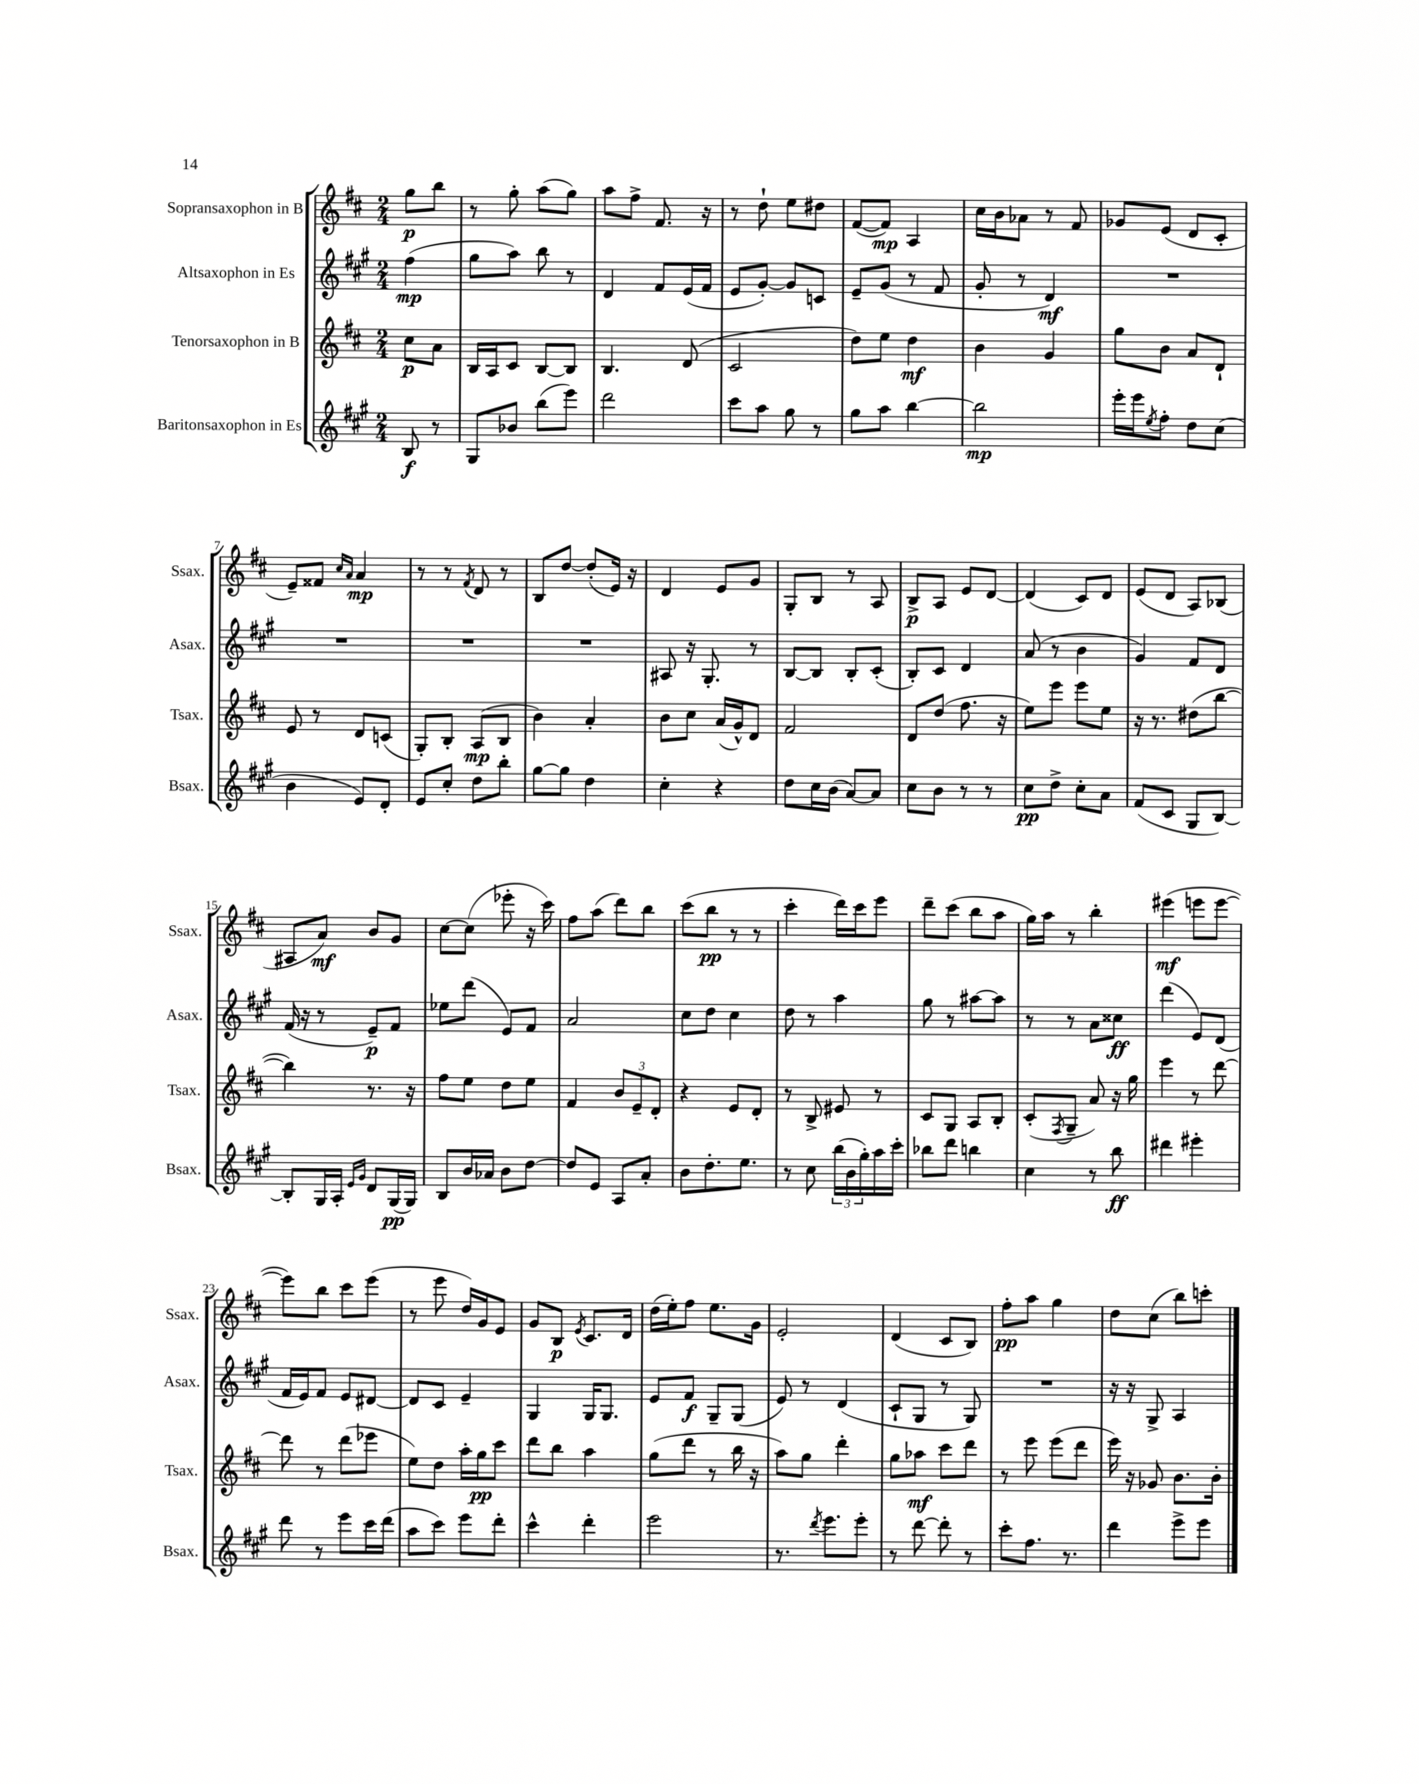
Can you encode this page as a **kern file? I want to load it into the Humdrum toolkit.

**kern	**dynam	**kern	**dynam	**kern	**dynam	**kern	**dynam
*part4	*part4	*part3	*part3	*part2	*part2	*part1	*part1
*staff4	*staff4	*staff3	*staff3	*staff2	*staff2	*staff1	*staff1
*I"Baritonsaxophon in Es	*	*I"Tenorsaxophon in B	*	*I"Altsaxophon in Es	*	*I"Sopransaxophon in B	*
*I'Bsax.	*	*I'Tsax.	*	*I'Asax.	*	*I'Ssax.	*
*clefG2	*	*clefG2	*	*clefG2	*	*clefG2	*
*k[f#c#g#]	*	*k[f#c#]	*	*k[f#c#g#]	*	*k[f#c#]	*
*M2/4	*	*M2/4	*	*M2/4	*	*M2/4	*
=	=	=	=	=	=	=	=
8B/	f	8cc#\L	p	(4ff#\	mp	8gg\L	p
8r	.	8a\J	.	.	.	8bb\J	.
=1	=1	=1	=1	=1	=1	=1	=1
8G#/L	.	16B/LL	.	8gg#\L	.	8r	.
.	.	16A/J	.	.	.	.	.
8b-X/J	.	8c#/J	.	8aa\J)	.	8gg'\	.
(8bb\L	.	[8B/L	.	8bb\	.	(8aa\L	.
8eee\J)	.	8B/J]	.	8r	.	8gg\J)	.
=2	=2	=2	=2	=2	=2	=2	=2
2ddd\	.	4.B/	.	4d/	.	8aa\L	.
.	.	.	.	.	.	8ff#^\J	.
.	.	.	.	8f#/L	.	8.f#/	.
.	.	(8d/	.	(16e/L	.	.	.
.	.	.	.	16f#/JJ	.	16r	.
=3	=3	=3	=3	=3	=3	=3	=3
8ccc#\L	.	2c#/	.	8e/L	.	8r	.
8aa\J	.	.	.	[8g#'/J)	.	8dd`\	.
8gg#\	.	.	.	8g#/L]	.	8ee\L	.
8r	.	.	.	8cn/J	.	8dd#X\J	.
=4	=4	=4	=4	=4	=4	=4	=4
8gg#\L	.	8dd\L)	.	8e~/L	.	([8f#/L	.
8aa\J	.	8ee\J	.	(8g#/J	.	8f#/J])	mp
[4bb\	.	4dd\	mf	8r	.	4A/	.
.	.	.	.	8f#/	.	.	.
=5	=5	=5	=5	=5	=5	=5	=5
2bb\]	mp	4b\	.	8g#'/	.	16cc#\LL	.
.	.	.	.	.	.	16b\J	.
.	.	.	.	8r	.	8a-X\J	.
.	.	4g/	.	4d/)	mf	8r	.
.	.	.	.	.	.	8f#/	.
=6	=6	=6	=6	=6	=6	=6	=6
16eee'\LL	.	8gg\L	.	2r	.	8g-X/L	.
16eee\J	.	.	.	.	.	.	.
8qee/	.	.	.	.	.	.	.
8ff#'\J	.	8b\J	.	.	.	(8e/J	.
8dd\L	.	8a/L	.	.	.	8d/L	.
(8cc#\J	.	8d`/J	.	.	.	8c#'/J	.
!!LO:LB:g=z
=7	=7	=7	=7	=7	=7	=7	=7
4b\	.	8e/	.	2r	.	8e~/L)	.
.	.	8r	.	.	.	8f##X/J	.
.	.	.	.	.	.	16qqcc#/LL	.
.	.	.	.	.	.	16qqa/JJ	.
8e/L)	.	8d/L	.	.	.	4a/	mp
8d'/J	.	(8cn/J	.	.	.	.	.
=8	=8	=8	=8	=8	=8	=8	=8
8e/L	.	8G'/L)	.	2r	.	8r	.
8cc#'/J	.	8B'/J	.	.	.	8r	.
.	.	.	.	.	.	8qf#/	.
8dd\L	.	(8A/L	mp	.	.	8d/	.
8bb'\J	.	8B/J	.	.	.	8r	.
=9	=9	=9	=9	=9	=9	=9	=9
[8gg#\L	.	4b\)	.	2r	.	8B/L	.
8gg#\J]	.	.	.	.	.	[8dd/J	.
4dd\	.	4a'/	.	.	.	(8dd'/L]	.
.	.	.	.	.	.	16e/Jk)	.
.	.	.	.	.	.	16r	.
=10	=10	=10	=10	=10	=10	=10	=10
4cc#'\	.	8b\L	.	8A#X/	.	4d/	.
.	.	8cc#\J	.	16r	.	.	.
.	.	.	.	8.G#'/	.	.	.
4r	.	(16a/LL	.	.	.	8e/L	.
.	.	16g^^/J)	.	.	.	.	.
.	.	8d/J	.	8r	.	8g/J	.
=11	=11	=11	=11	=11	=11	=11	=11
8dd\L	.	2f#/	.	[8B/L	.	8G'/L	.
16cc#\L	.	.	.	8B/J]	.	8B/J	.
(16b\JJ	.	.	.	.	.	.	.
[8a/L)	.	.	.	8B'/L	.	8r	.
8a/J]	.	.	.	(8c#'/J	.	8A/	.
=12	=12	=12	=12	=12	=12	=12	=12
8cc#\L	.	8d/L	.	8B'/L)	.	8B^/L	p
8b\J	.	(8dd/J	.	8c#/J	.	8A/J	.
8r	.	8.ff#\	.	4d/	.	8e/L	.
8r	.	.	.	.	.	[8d/J	.
.	.	16r	.	.	.	.	.
=13	=13	=13	=13	=13	=13	=13	=13
8cc#\L	pp	8ee\L)	.	(8a/	.	(4d/]	.
8dd^\J	.	8eee\J	.	8r	.	.	.
8cc#'\L	.	8eee\L	.	4b\	.	8c#/L)	.
8a\J	.	8ee\J	.	.	.	8d/J	.
=14	=14	=14	=14	=14	=14	=14	=14
(8f#/L	.	16r	.	4g#/)	.	(8e/L	.
.	.	8.r	.	.	.	.	.
8c#/J	.	.	.	.	.	8d/J	.
8G#/L	.	(8dd#X\L	.	8f#/L	.	8A/L)	.
[8B/J)	.	[8bb\J	.	8d/J	.	(8B-X/J	.
!!LO:LB:g=z
=15	=15	=15	=15	=15	=15	=15	=15
8B'/L]	.	4bb\])	.	(16f#/	.	8A#X/L	.
.	.	.	.	16r	.	.	.
16G#/L	.	.	.	8r	.	8a/J)	mf
16A'/JJ	.	.	.	.	.	.	.
16qqe/LL	.	.	.	.	.	.	.
16qqg#/JJ	.	.	.	.	.	.	.
8d/L	.	8.r	.	8e~/L)	p	8b/L	.
(16G#/L	pp	.	.	8f#/J	.	8g/J	.
16G#/JJ)	.	16r	.	.	.	.	.
=16	=16	=16	=16	=16	=16	=16	=16
8B/L	.	8ff#\L	.	8ee-X\L	.	[8cc#\L	.
16b/L	.	8ee\J	.	(8ddd\J	.	(8cc#\J]	.
16a-X/JJ	.	.	.	.	.	.	.
8b\L	.	8dd\L	.	8e/L)	.	8eee-X'\	.
[8dd\J	.	8ee\J	.	8f#/J	.	16r	.
.	.	.	.	.	.	16ccc#\)	.
=17	=17	=17	=17	=17	=17	=17	=17
8dd/L]	.	4f#/	.	2a/	.	8ff#\L	.
8e/J	.	.	.	.	.	(8aa\J	.
8A/L	.	12b/L	.	.	.	8ddd\L)	.
.	.	12e~/	.	.	.	.	.
8a'/J	.	.	.	.	.	8bb\J	.
.	.	12d'/J	.	.	.	.	.
=18	=18	=18	=18	=18	=18	=18	=18
8b\L	.	4r	.	8cc#\L	.	(8ccc#\L	.
8.dd'\	.	.	.	8dd\J	.	8bb\J	pp
.	.	8e/L	.	4cc#\	.	8r	.
8.ee\J	.	.	.	.	.	.	.
.	.	8d'/J	.	.	.	8r	.
=19	=19	=19	=19	=19	=19	=19	=19
8r	.	8r	.	8dd\	.	4ccc#'\	.
8cc#\	.	8B^/	.	8r	.	.	.
(24bb\LL	.	8e#X/	.	4aa\	.	16ddd\LL)	.
24b\	.	.	.	.	.	.	.
.	.	.	.	.	.	16ccc#\J	.
24gg#'\)	.	.	.	.	.	.	.
16aa\	.	8r	.	.	.	8eee\J	.
16ccc#'\JJ	.	.	.	.	.	.	.
=20	=20	=20	=20	=20	=20	=20	=20
8bb-X\L	.	8c#/L	.	8gg#\	.	8ddd~\L	.
8ddd\J	.	8G/J	.	8r	.	(8ccc#\J	.
4bbn\	.	8A/L	.	[8aa#X\L	.	8bb\L	.
.	.	8B'/J	.	8aa#\J]	.	8aa\J	.
=21	=21	=21	=21	=21	=21	=21	=21
4cc#\	.	(8c#'/L	.	8r	.	16gg\LL)	.
.	.	.	.	.	.	16aa\JJ	.
.	.	8qF#/	.	.	.	.	.
.	.	8G~/J	.	8r	.	8r	.
8r	.	8a/)	.	8a\L	.	4bb'\	.
8bb\	ff	16r	.	8cc##X\J	ff	.	.
.	.	16gg\	.	.	.	.	.
=22	=22	=22	=22	=22	=22	=22	=22
4ddd#X\	.	4eee\	.	(4ddd\	.	(4eee#X\	mf
4eee#X'\	.	8r	.	8e/L)	.	8eeen\L	.
.	.	[8ddd\	.	(8d/J	.	[8eee\J	.
!!LO:LB:g=z
=23	=23	=23	=23	=23	=23	=23	=23
8ddd\	.	8ddd\]	.	16f#/LL	.	8eee\L])	.
.	.	.	.	16e/J)	.	.	.
8r	.	8r	.	8f#/J	.	8bb\J	.
8eee\L	.	(8ddd\L	.	8e/L	.	8ccc#\L	.
16ccc#\L	.	8eee-X\J	.	[8d#X/J	.	(8eee\J	.
(16ddd\JJ	.	.	.	.	.	.	.
=24	=24	=24	=24	=24	=24	=24	=24
8aa\L	.	8ee\L)	.	8d#/L]	.	8r	.
8ccc#\J)	.	8dd\J	.	8c#/J	.	8eee\	.
8eee\L	.	16aa'\LL	.	4e~/	.	16dd/LL)	.
.	.	16gg\J	pp	.	.	16g/J	.
8ddd'\J	.	8ccc#\J	.	.	.	8e/J	.
=25	=25	=25	=25	=25	=25	=25	=25
4ccc#^^\	.	8ddd\L	.	4G#/	.	8g/L	.
.	.	8bb\J	.	.	.	8B/J	p
.	.	.	.	.	.	8qe/	.
4ddd'\	.	4aa\	.	16G#/KL	.	8.c#/L	.
.	.	.	.	8.G#/J	.	.	.
.	.	.	.	.	.	16d/Jk	.
=26	=26	=26	=26	=26	=26	=26	=26
2eee\	.	(8gg\L	.	8e/L	.	(16dd\LL	.
.	.	.	.	.	.	16ee'\J)	.
.	.	8ddd\J	.	8f#/J	f	8ff#\J	.
.	.	8r	.	8G#~/L	.	8.ee\L	.
.	.	16bb\	.	(8G#/J	.	.	.
.	.	16r	.	.	.	16g\Jk	.
=27	=27	=27	=27	=27	=27	=27	=27
8.r	.	8aa\L)	.	8e/)	.	2e'/	.
.	.	8gg\J	.	8r	.	.	.
8qddd/	.	.	.	.	.	.	.
8.eee\L	.	.	.	.	.	.	.
.	.	4ddd'\	.	(4d/	.	.	.
8eee'\J	.	.	.	.	.	.	.
=28	=28	=28	=28	=28	=28	=28	=28
8r	.	8gg\L	.	8c#`/L	.	(4d/	.
[8ddd\	.	8aa-X\J	mf	8G#/J	.	.	.
8ddd'\]	.	8ccc#\L	.	8r	.	8c#/L	.
8r	.	8ddd\J	.	8G#/)	.	8B/J)	.
=29	=29	=29	=29	=29	=29	=29	=29
8ccc#'\L	.	8r	.	2r	.	8ff#'\L	pp
8.ff#\J	.	8eee\	.	.	.	8aa\J	.
.	.	(8eee\L	.	.	.	4gg\	.
8.r	.	.	.	.	.	.	.
.	.	8ddd\J	.	.	.	.	.
=30	=30	=30	=30	=30	=30	=30	=30
4ddd\	.	16eee\)	.	16r	.	8dd\L	.
.	.	16r	.	16r	.	.	.
.	.	8g-X/	.	8G#^/	.	(8cc#\J	.
8eee^\L	.	8.b\L	.	4A/	.	8bb\L)	.
8eee\J	.	.	.	.	.	8cccn'\J	.
.	.	16b'\Jk	.	.	.	.	.
==	==	==	==	==	==	==	==
*-	*-	*-	*-	*-	*-	*-	*-
